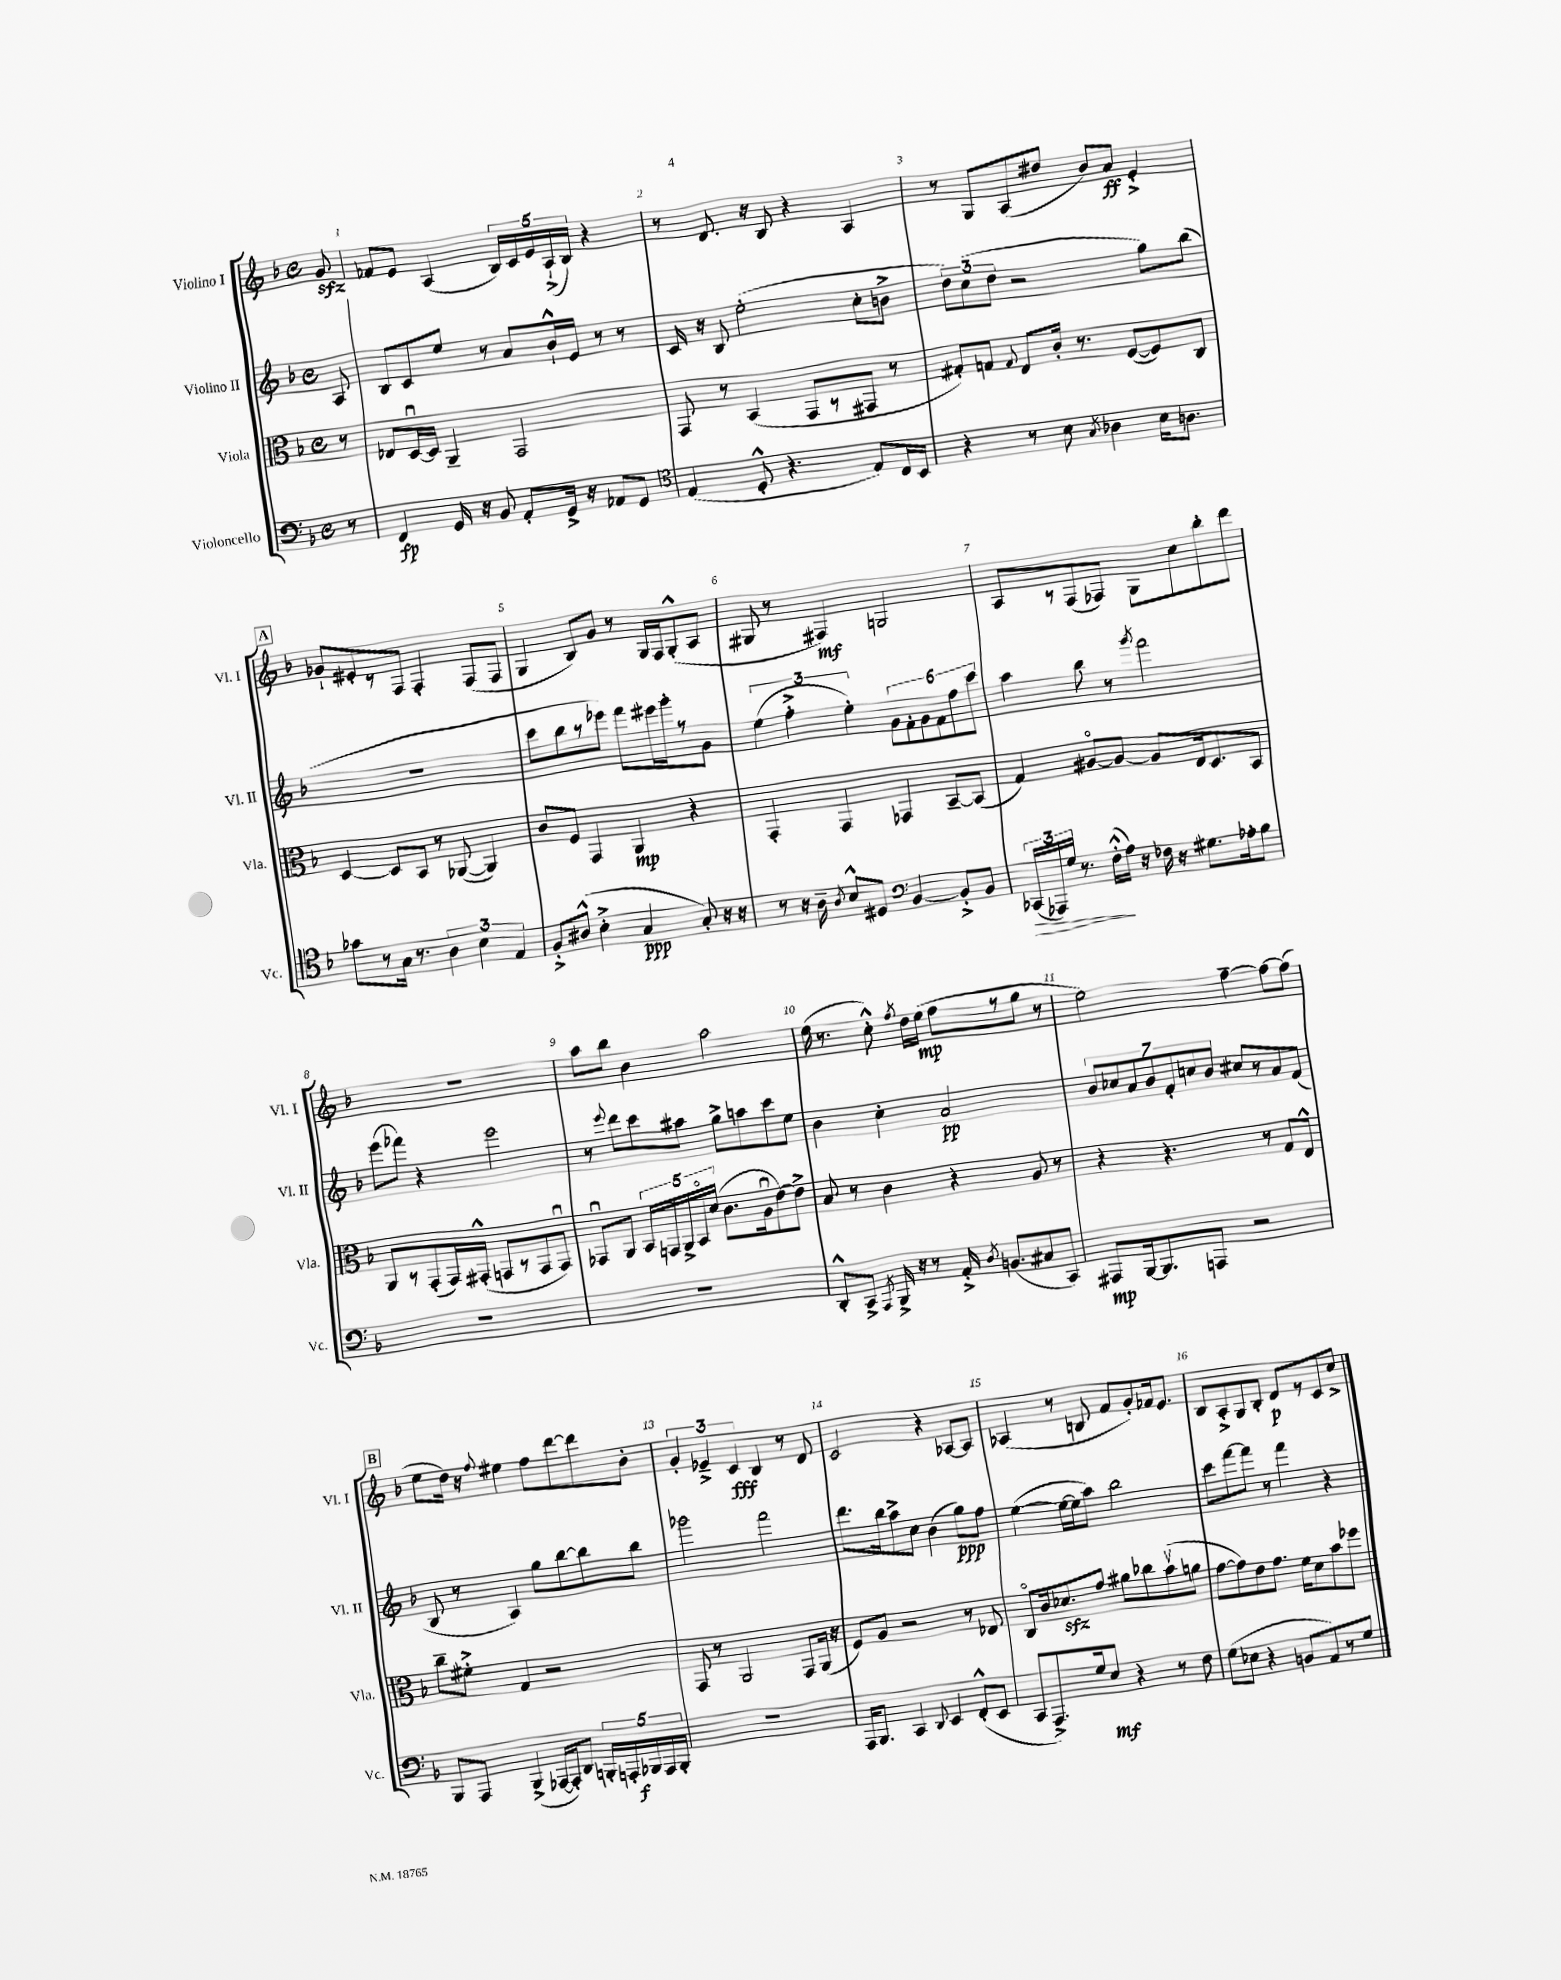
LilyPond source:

<<
\new StaffGroup <<
\new Staff = "s0" \with { instrumentName = "Violino I" shortInstrumentName = "Vl. I" } {
    \clef treble \key f \major \defaultTimeSignature \time 4/4 \partial 8
    \autoBeamOff g'8\sfz |
    fes'8[ e'8] a4( \tuplet 5/4 { bes16[) c'16 e'16 a16-!->( bes16]) } r4 |
    r8 d'8. r16 bes8 r4 a4 |
    r8 g8[ a8( dis''8] bes'8[) a'8]\ff e'4-.-> |
    \mark \markup { \box "A" } ges'8[-! eis'8-. r8 f8] f4-. f8[( f8] |
    g4 bes8[) g'8] r8 g16[ f16 g8-.-^( a8] |
    gis8 r8 fis4\mf) g2 |
    a8[ r8 f8( fes8]) g8[ c''8 bes''8-. d'''8] |
    R1 |
    a''8[ bes''8] bes'4 a''2 |
    e''16( r8. c''8-.-^) \acciaccatura { f''8 } d''16[ e''16]\mp( f''8[ r8 g''8] r8 |
    e''2) f''4~-- f''8[~ f''8]( |
    \mark \markup { \box "B" } e''8[ d''16]) r16 \appoggiatura { f''8 } eis''4 f''8[ d'''8~ d'''8 bes'8]-. |
    \tuplet 3/2 { g'4-. ees'4---> c'4\fff } bes4 r8 d'8 |
    c'2 r4 aes8[~ aes8] |
    aes4( r8 b8 f'8[ g'8-.) fes'16 e'8.] |
    bes8[ a8-.-> g8 bes8]-. d'8[\p r8 c'8 c''8]-> \bar "|." |
}
\new Staff = "s1" \with { instrumentName = "Violino II" shortInstrumentName = "Vl. II" } {
    \clef treble \key f \major \defaultTimeSignature \time 4/4 \partial 8
    \autoBeamOff a8 |
    bes8[ c'8 e''8] r8 a'8[ bes'16-!-^ e'16] r8 r8 |
    c'16 r16 bes8 e''2-.( c''8[-. b'8]-> |
    \tuplet 3/2 { d''8[) c''8( d''8] } r2 g''8[) bes''8]( |
    \mark \markup { \box "A" } R1 |
    c'''8[ bes''8 r8 ees'''8]) f'''8[ eis'''16 g'''16-. r8 g'8] |
    \tuplet 3/2 { e''4( f''4-.-> e''4-.) } \tuplet 6/4 { g'8[ f'8-. g'8 f'8 f''8 c'''8] } |
    a''4 bes''8 r8 \acciaccatura { g'''8 } f'''2 |
    e'''8[( fes'''8]) r4 e'''2 |
    r8 \appoggiatura { e'''8 } d'''8[ c'''8 ais''8] g''8[-> a''8 c'''8 e''8] |
    bes'4 c''4-. a'2\pp |
    \tuplet 7/4 { bes'8[ ces''8 a'8 bes'8 f'8-. c''8 bes'8] } cis''8[ r8 a'8 f'8]( |
    \mark \markup { \box "B" } bes8 r8 a4) g''8[ bes''8~ bes''8 bes''8] |
    ges'''2 f'''2 |
    d'''8.[ bes''16 a''8-> c''8] bes'4( g''8[\ppp) f''8] |
    e''4~( e''16[~ e''16 a''8]) bes''2 |
    c'''8[ f'''8~ f'''8] r8 f'''4 r4 \bar "|." |
}
\new Staff = "s2" \with { instrumentName = "Viola" shortInstrumentName = "Vla." } {
    \clef alto \key f \major \defaultTimeSignature \time 4/4 \partial 8
    \autoBeamOff r8 |
    ees8[ d16~\downbow d16] a,4-- g,2 |
    g,8 r8 bes,4( g,8[ r8 gis,8] r8 |
    gis8[-.) g8] \appoggiatura { g8 } e8[ c'16]-. r8. f8[~( f8) c8] |
    \mark \markup { \box "A" } d4~ d8[ bes,8] r8 aes,8~( aes,4) |
    c'8[ f8] g,4 a,4\mp r4 |
    g,4-. g,4 ges,4 bes,8[~-- bes,8]( |
    g4) ais8[~\flageolet ais8]~ ais8[ e16 d8. bes,8] |
    a,8[ r8 g,8-.( g,16) gis,16]-.-^( g,8[ r8 g,8 g,8]\downbow) |
    ges,8[\downbow a,8] \tuplet 5/4 { bes,16[ g,16 a,16-> bes,16\flageolet d'16]( } c'8.[ a16\downbow e'8~) e'8]-> |
    bes8 r8 c'4 r4 a8 r8 |
    r4 r4. r8 g8[ e8]-^ |
    \mark \markup { \box "B" } c''8[-- fis'8]-.-> g4 r2 |
    g,8 r8 a,2 g,8[ a,16]( r16 |
    f8[) a8] r2 r8 ees8 |
    c8[\flageolet c'16 des'8.\sfz g'8] ais'8[ ces''8 bes'8\upbow( a'8] |
    g'8[~ g'8) e'8 g'8.] f'16[ d'8 bes'8 fes''8] \bar "|." |
}
\new Staff = "s3" \with { instrumentName = "Violoncello" shortInstrumentName = "Vc." } {
    \clef bass \key f \major \defaultTimeSignature \time 4/4 \partial 8
    \autoBeamOff r8 |
    f,4\fp g,16 r16 bes,8 a,8[-. g,16]-> r16 aes,8[ g,8] |
    \clef tenor e4( d8-.-^ r4. e8[) c16 bes,16] |
    r4 r8 bes8 \acciaccatura { g8 } aes4 bes16[ a8.] |
    \mark \markup { \box "A" } ges'8[ r8 g16] r8. \tuplet 3/2 { a4 bes4 e4 } |
    f8[-.-> ais8]-^( bes4-.-> g4\ppp g8-.) r16 r16 |
    r8 r16 a16-- \acciaccatura { a8 } bes8[-^ dis8] \clef bass bes,4~ bes,8[-.-> bes,8] |
    \tuplet 3/2 { ces,16[\>( aes,,16) g16] } r8. f16[-.-^\!( a16]) r16 fes16 r16 gis8.[ aes16-. bes8] |
    R1 |
    R1 |
    d,8[-.-^ c,8]-> \acciaccatura { a,,8 } bes,,16-> r16 r8 a,16-.-> \acciaccatura { d8 } b,8.[( cis8 c,8]) |
    ais,,8[\mp bes,,16~ bes,,8. a,,8] r2 |
    \mark \markup { \box "B" } bes,,8[ a,,8] bes,,4->( aes,,16[~ aes,,16-.) d,8] \tuplet 5/4 { b,,16[-. a,,16-. bes,,16\f a,,16 bes,,16]-. } |
    R1 |
    a,,16[ bes,,8.] c,4 \appoggiatura { d,8 } e,4 f,8[-.-^( e,8] |
    c,8[ a,,8.->) g16 e8]\mf r4 r8 f8 |
    g8[( ees8] r4 b,8[ a,8) r8 g8] \bar "|." |
}
>>
>>
\layout { \context { \Score \override BarNumber.break-visibility = ##(#f #t #t) barNumberVisibility = #all-bar-numbers-visible } }
